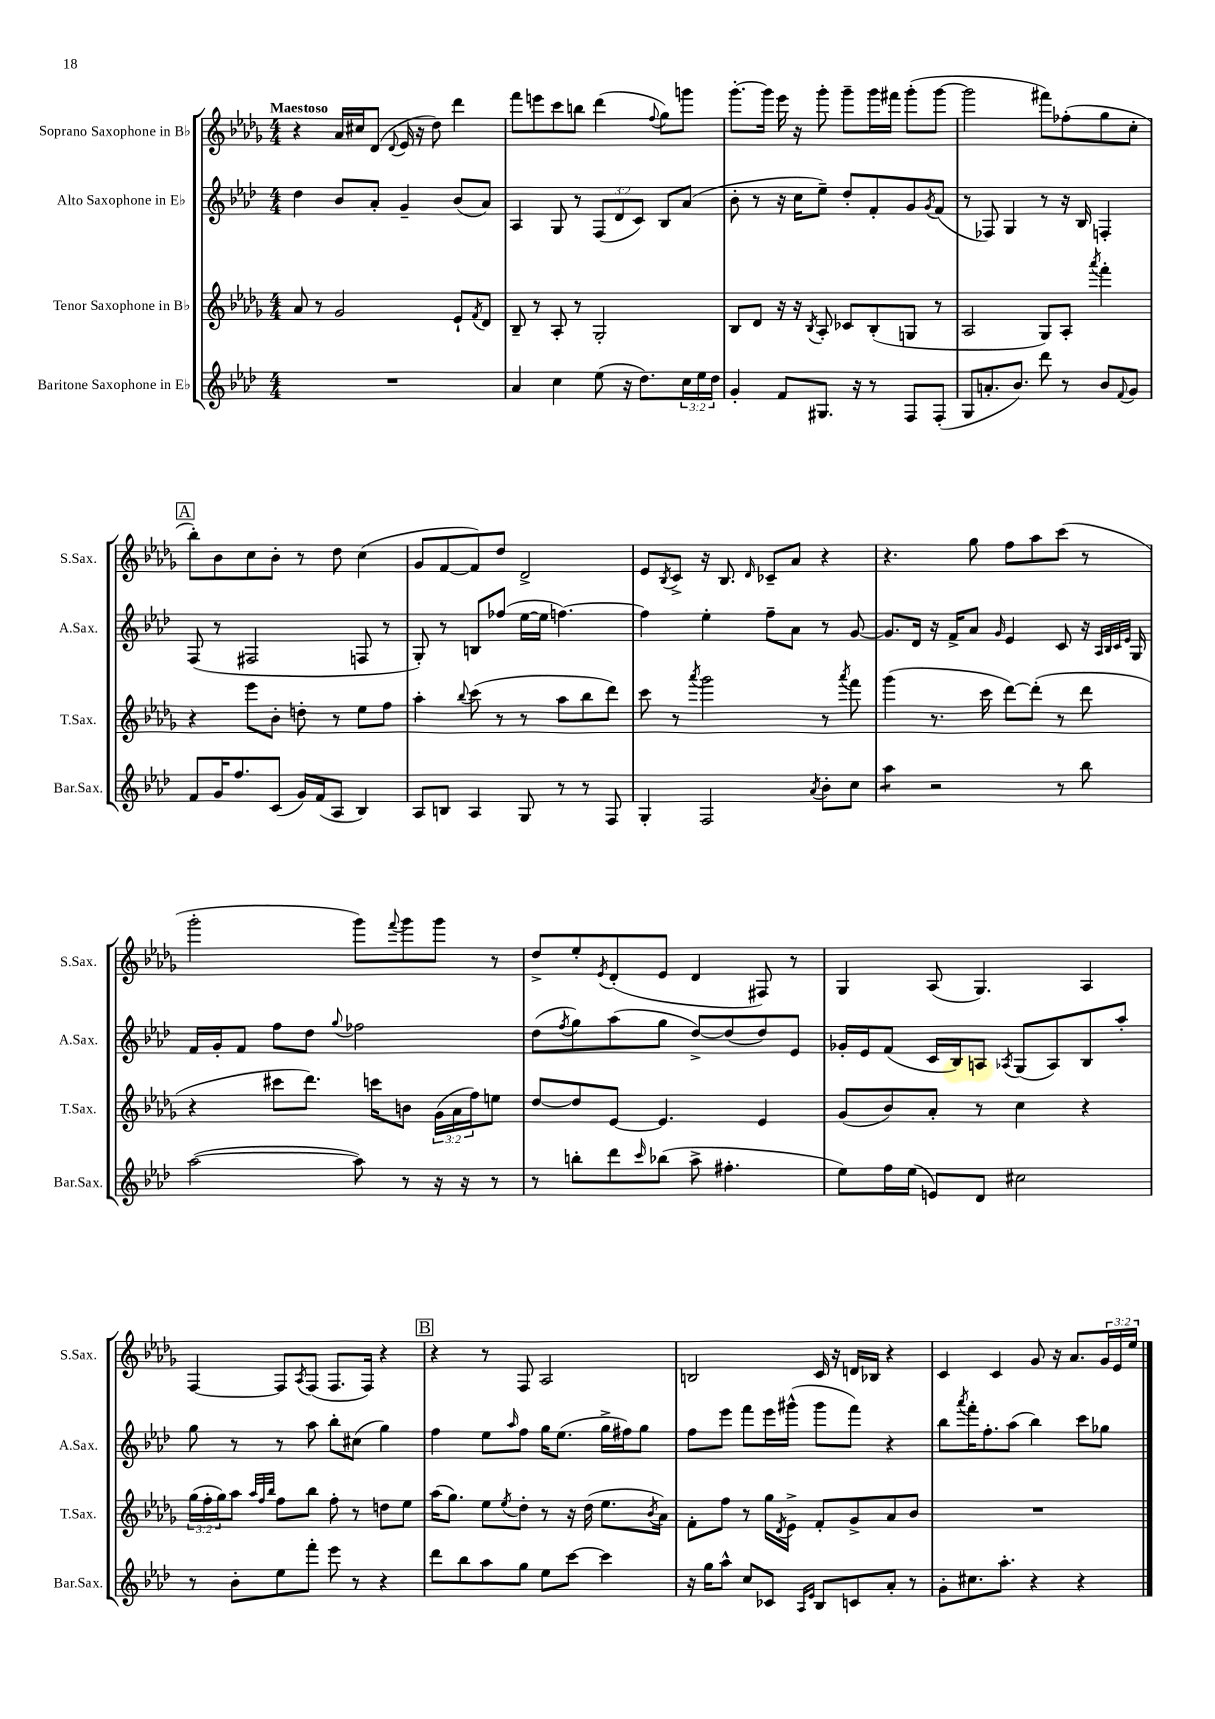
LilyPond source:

<<
\new StaffGroup <<
\new Staff = "s0" \with { instrumentName = "Soprano Saxophone in Bb" shortInstrumentName = "S.Sax." } {
    \clef treble \key des \major \numericTimeSignature \time 4/4 \override Staff.TupletNumber.text = #tuplet-number::calc-fraction-text \tempo "Maestoso"
    r4 aes'16 cis''16 des'8( \appoggiatura { des'8 } ees'16 r16 des''8) des'''4 |
    f'''8 e'''8 c'''8 b''8 des'''4( \appoggiatura { f''8 } ges''8) g'''8 |
    ges'''8.~-. ges'''16 ees'''16 r16 ges'''8-. ges'''8-- ges'''16 fis'''16 ges'''8-.( ges'''8~ |
    ges'''2 fis'''8) fes''8-.( ges''8 c''8-. |
    \mark \markup { \box "A" } bes''8-.) bes'8 c''8 bes'8-. r8 des''8 c''4( |
    ges'8 f'8~ f'8) des''8 des'2-> |
    ees'8 \acciaccatura { bes8 } c'8-> r16 bes8. \grace { des'16 } ces'8-- aes'8 r4 |
    r4. ges''8 f''8 aes''8 c'''8( r8 |
    ges'''2-. ges'''8) \appoggiatura { f'''8 } ges'''8 ges'''8 r8 |
    des''8-> ees''8-. \acciaccatura { ees'8 } des'8-.( ees'8 des'4 fis8) r8 |
    ges4 aes8( ges4.) aes4 |
    f4~ f8 \acciaccatura { aes8 } f8( f8. f16) r4 |
    \mark \markup { \box "B" } r4 r8 f8 aes2 |
    b2 c'16 r16 d'16 bes16 r4 |
    c'4 c'4 ges'8 r16 aes'8. \tuplet 3/2 { ges'16 ees'16 ees''16 } \bar "|." |
}
\new Staff = "s1" \with { instrumentName = "Alto Saxophone in Eb" shortInstrumentName = "A.Sax." } {
    \clef treble \key aes \major \numericTimeSignature \time 4/4 \override Staff.TupletNumber.text = #tuplet-number::calc-fraction-text
    des''4 bes'8 aes'8-. g'4-- bes'8( aes'8) |
    aes4 g8 r8 \tuplet 3/2 { f8( des'8 c'8) } bes8 aes'8( |
    bes'8-. r8 r16 c''16 ees''8--) des''8-. f'8-. g'8 \acciaccatura { g'8 } f'8( |
    r8 fes8) g4 r8 r16 bes16 f4-. |
    \mark \markup { \box "A" } f8( r8 fis2 f8 r8 |
    g8-.) r8 b8 fes''8( ees''16~ ees''16 f''4.~) |
    f''4 ees''4-. f''8-- aes'8 r8 g'8~ |
    g'8. des'16 r16 f'16-> aes'8 \grace { g'16 } ees'4 c'8 r16 \grace { aes32 bes32 c'32 ees'32 } g16 |
    f'16 g'16-. f'8 f''8 des''8 \appoggiatura { g''8 } fes''2 |
    des''8( \acciaccatura { f''8 } g''8) aes''8( g''8 des''8~->) des''8( des''8) ees'8 |
    ges'16-. ees'16 f'8( c'16 bes16) a8 \acciaccatura { aes8 } g8( aes8) bes8 aes''8-. |
    g''8 r8 r8 aes''8 bes''8-. cis''8( g''4) |
    \mark \markup { \box "B" } f''4 ees''8 \grace { aes''16 } f''8 g''16 ees''8.( g''16-> fis''16) g''8 |
    f''8 ees'''8 f'''8 ees'''16 gis'''16-^( gis'''8 f'''8) r4 |
    bes''8 \acciaccatura { aes'''8 } f'''16-. f''8.-. aes''8( bes''4) c'''8 ges''8 \bar "|." |
}
\new Staff = "s2" \with { instrumentName = "Tenor Saxophone in Bb" shortInstrumentName = "T.Sax." } {
    \clef treble \key des \major \numericTimeSignature \time 4/4 \override Staff.TupletNumber.text = #tuplet-number::calc-fraction-text
    aes'8 r8 ges'2 ees'8-! \acciaccatura { f'8 } des'8 |
    bes8-- r8 aes8-. r8 ges2-. |
    bes8 des'8 r16 r16 \acciaccatura { bes8 } aes8-. ces'8 bes8-.( g8 r8 |
    aes2 ges8) aes8-. \acciaccatura { aes'''8 } f'''4-. |
    \mark \markup { \box "A" } r4 ees'''8 bes'8-. d''8-. r8 ees''8 f''8 |
    aes''4-. \appoggiatura { bes''8 } c'''8( r8 r8 aes''8 bes''8 des'''8) |
    c'''8 r8 \acciaccatura { aes'''8 } ges'''2 r8 \acciaccatura { aes'''8 } f'''8 |
    ges'''4( r8. c'''16 des'''8~) des'''8-.( r8 des'''8 |
    r4 cis'''8 des'''8.) c'''16 b'8 \tuplet 3/2 { ges'16( aes'16 f''16) } e''8 |
    des''8~ des''8 ees'8~ ees'4. ees'4 |
    ges'8( bes'8) aes'8-. r8 c''4 r4 |
    \tuplet 3/2 { ges''16( f''16-. ges''16) } aes''8 \grace { aes''32 f''32 bes''32 } f''8 bes''8 f''8-. r8 d''8 ees''8 |
    \mark \markup { \box "B" } aes''16( ges''8.) ees''8 \acciaccatura { ees''8 } des''8-. r8 r16 des''16( ees''8. \acciaccatura { bes'8 } aes'16) |
    f'8-. f''8 r8 ges''16 \acciaccatura { des'8 } ees'16-> f'8-. ges'8-> aes'8 bes'8 |
    R1 \bar "|." |
}
\new Staff = "s3" \with { instrumentName = "Baritone Saxophone in Eb" shortInstrumentName = "Bar.Sax." } {
    \clef treble \key aes \major \numericTimeSignature \time 4/4 \override Staff.TupletNumber.text = #tuplet-number::calc-fraction-text
    R1 |
    aes'4 c''4 ees''8( r16 des''8.) \tuplet 3/2 { c''16 ees''16 des''16 } |
    g'4-. f'8 gis8. r16 r8 f8 f8-.( |
    g8 a'8.-. bes'8.) des'''8 r8 bes'8 \appoggiatura { f'8 } g'8 |
    \mark \markup { \box "A" } f'8 g'16 f''8. c'8( g'16) f'16( aes8 bes4) |
    aes8 b8 aes4 g8 r8 r8 f8 |
    g4-. f2 \acciaccatura { aes'8 } bes'8-. c''8 |
    aes''4:8 r2 r8 bes''8 |
    aes''2~( aes''8) r8 r16 r16 r8 |
    r8 b''8-. des'''8 \grace { c'''16 } bes''8( aes''8-> fis''4.-. |
    ees''8) f''16 ees''16( e'8) des'8 cis''2 |
    r8 bes'8-. ees''8 f'''8-. ees'''8 r8 r4 |
    \mark \markup { \box "B" } des'''8 bes''8 aes''8 g''8 ees''8 c'''8~ c'''4 |
    r16 g''16 aes''8-^ c''8 ces'8 \grace { aes16 ees'16 } bes8 c'8 aes'8-. r8 |
    g'8-. cis''8. aes''8.-. r4 r4 \bar "|." |
}
>>
>>
\layout { \context { \Score \remove "Bar_number_engraver" } }
